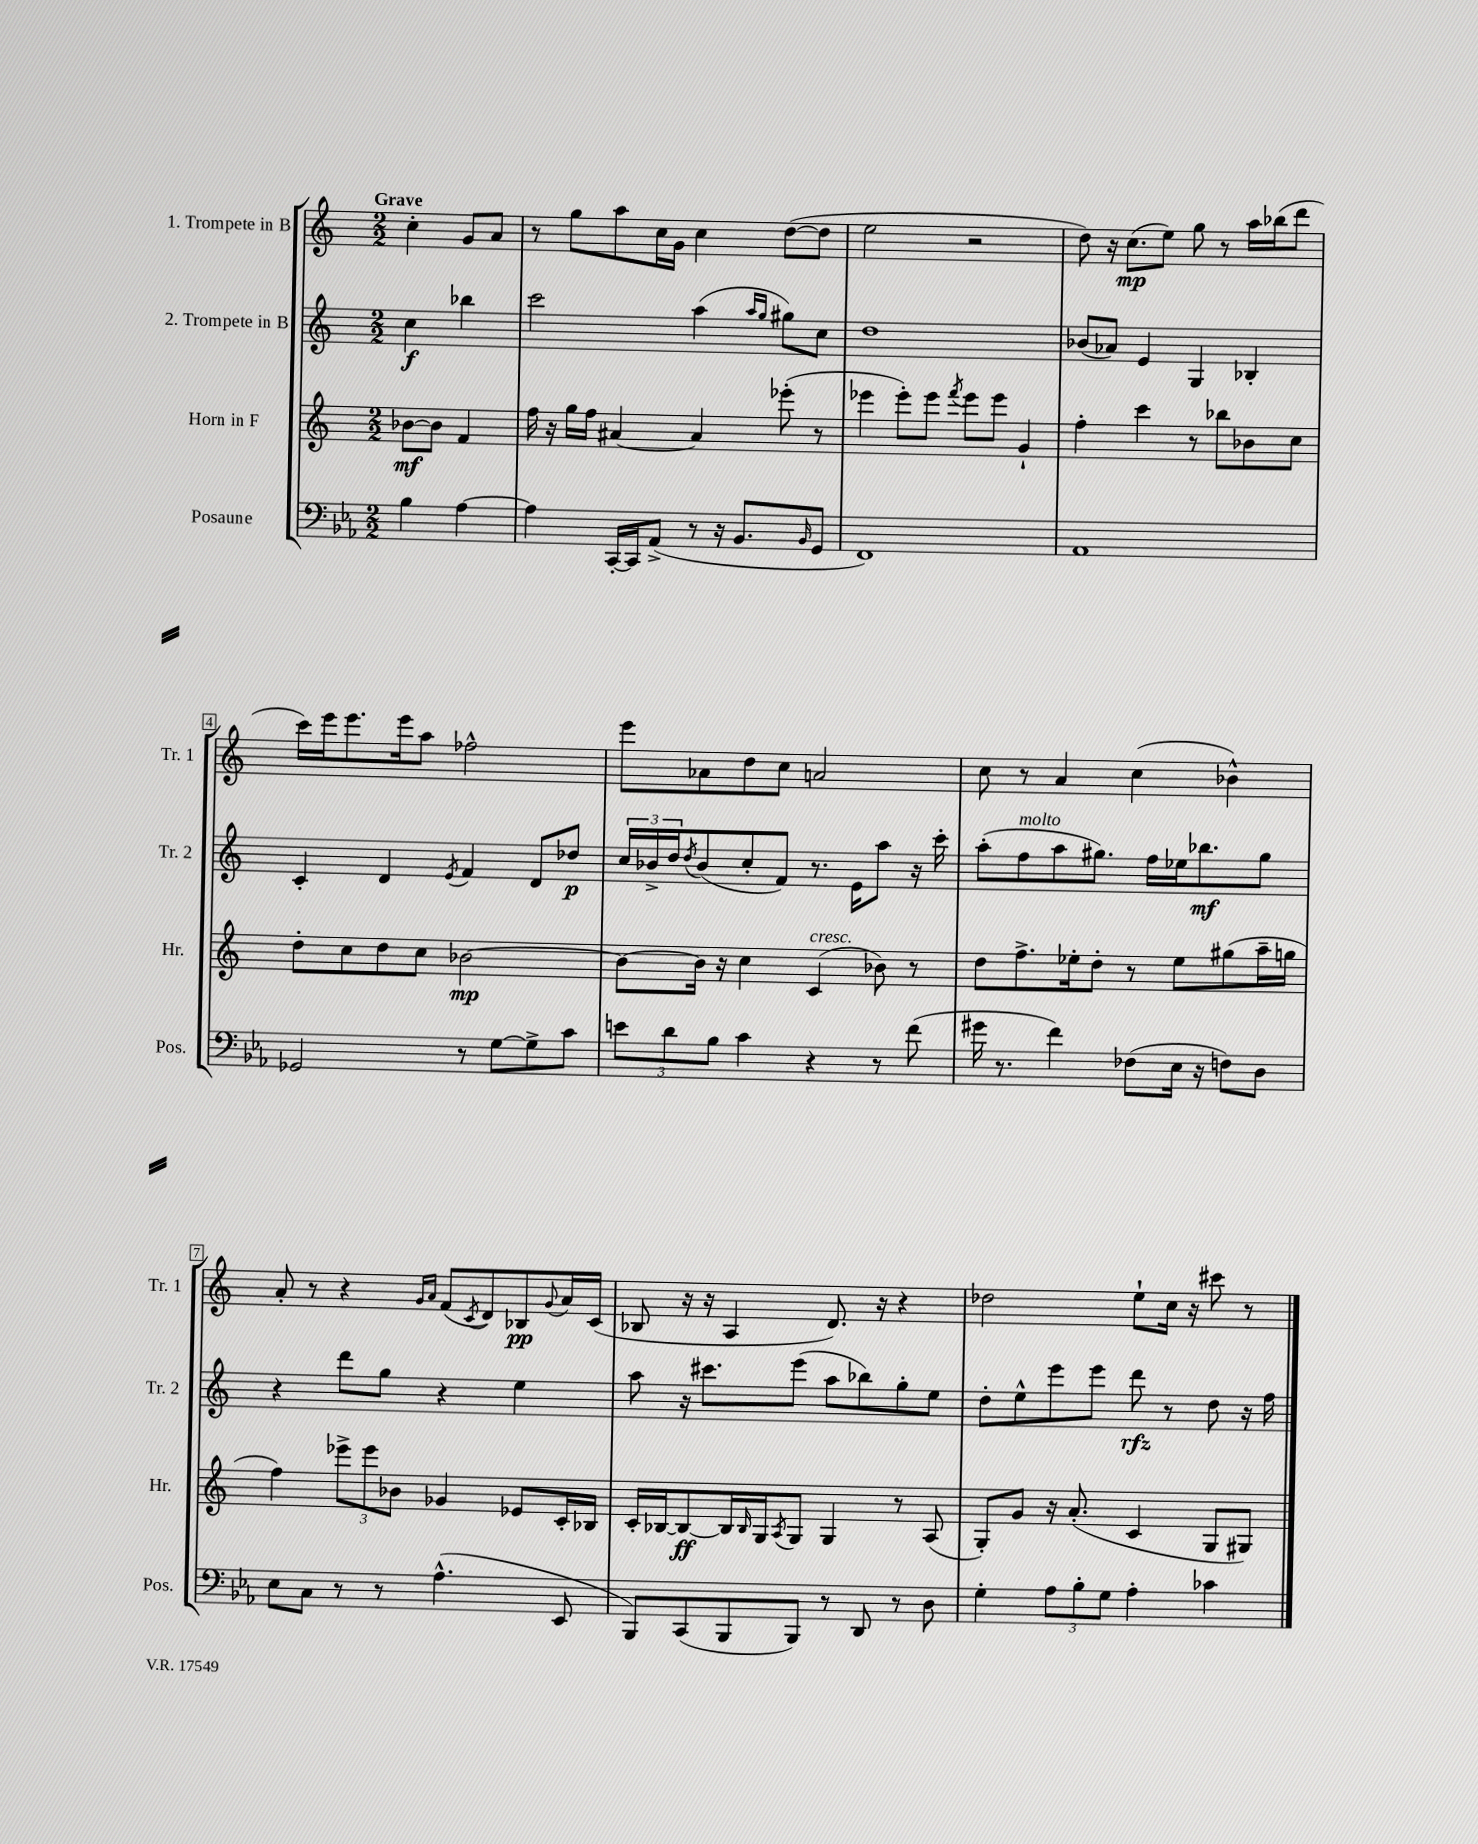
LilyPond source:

<<
\new StaffGroup <<
\new Staff = "s0" \with { instrumentName = "1. Trompete in B" shortInstrumentName = "Tr. 1" } {
    \clef treble \key c \major \numericTimeSignature \time 2/2 \partial 2 \tempo "Grave"
    c''4-. g'8 a'8 |
    r8 g''8 a''8 c''16 g'16 c''4 d''8~( d''8 |
    e''2 r2 |
    d''8) r16 c''8.\mp( e''8) g''8 r8 a''16 bes''16( d'''8 |
    c'''16) e'''16 e'''8. e'''16 a''8 fes''2-^ |
    e'''8 aes'8 d''8 c''8 a'2 |
    c''8 r8 a'4 c''4( bes'4-^) |
    a'8-. r8 r4 \grace { g'16 a'16 } f'8( \acciaccatura { c'8 } d'8) bes8\pp \appoggiatura { g'8 } a'16 c'16( |
    bes8 r16 r16 a4 d'8.) r16 r4 |
    des''2 e''8-! c''16 r16 cis'''8 r8 \bar "|." |
}
\new Staff = "s1" \with { instrumentName = "2. Trompete in B" shortInstrumentName = "Tr. 2" } {
    \clef treble \key c \major \numericTimeSignature \time 2/2 \partial 2
    c''4\f bes''4 |
    c'''2 a''4( \grace { a''16 g''16 } gis''8) c''8 |
    d''1 |
    bes'8( aes'8) e'4 g4 bes4-. |
    c'4-. d'4 \acciaccatura { e'8 } f'4 d'8 des''8\p |
    \tuplet 3/2 { c''16 bes'16-> d''16 } \acciaccatura { d''8 } bes'8( c''8-. f'8) r8. e'16 a''8 r16 c'''16-. |
    a''8-.( f''8^\markup { \italic "molto" } a''8 gis''8.) f''16 ees''16 bes''8.\mf gis''8 |
    r4 d'''8 g''8 r4 e''4 |
    a''8 r16 cis'''8. e'''8( a''8 bes''8) g''8-. e''8 |
    d''8-. e''8-^ e'''8 e'''8 d'''8\rfz r8 d''8 r16 f''16 \bar "|." |
}
\new Staff = "s2" \with { instrumentName = "Horn in F" shortInstrumentName = "Hr." } {
    \clef treble \key c \major \numericTimeSignature \time 2/2 \partial 2
    bes'8~\mf bes'8 f'4 |
    f''16 r16 g''16 f''16 ais'4~ ais'4 ees'''8-.( r8 |
    ees'''4 ees'''8-.) ees'''8 \acciaccatura { f'''8 } ees'''8 ees'''8 g'4-! |
    f''4-. c'''4 r8 bes''8 bes'8 c''8 |
    d''8-. c''8 d''8 c''8 bes'2~\mp |
    bes'8~ bes'16 r16 c''4 c'4^\markup { \italic "cresc." }( bes'8) r8 |
    d''8 f''8.-> ees''16-. d''8-. r8 ees''8 gis''8( a''16-- g''16 |
    f''4) \tuplet 3/2 { ees'''8-> ees'''8 bes'8 } ges'4 ees'8 c'16-. bes16 |
    c'16-. bes16~ bes8~\ff bes16 \grace { bes16 } g16 \acciaccatura { a8 } g8 g4 r8 a8( |
    g8-.) g'8 r16 a'8.-.( c'4 g8 gis8) \bar "|." |
}
\new Staff = "s3" \with { instrumentName = "Posaune" shortInstrumentName = "Pos." } {
    \clef bass \key ees \major \numericTimeSignature \time 2/2 \partial 2
    bes4 aes4~ |
    aes4 c,16~-. c,16 aes,8->( r8 r16 bes,8. \grace { bes,16 } g,8 |
    f,1) |
    aes,1 |
    ges,2 r8 g8~ g8-> c'8 |
    \tuplet 3/2 { e'8 d'8 bes8 } c'4 r4 r8 f'8( |
    gis'16 r8. f'4) fes8( ees16 r16 f8) d8 |
    ees8 c8 r8 r8 aes4.-^( ees,8 |
    bes,,8) c,8( bes,,8 bes,,8) r8 d,8 r8 d8 |
    g4-. \tuplet 3/2 { aes8 bes8-. g8 } aes4-. ces'4 \bar "|." |
}
>>
>>
\layout { \context { \Score \override BarNumber.stencil = #(make-stencil-boxer 0.1 0.3 ly:text-interface::print) } }
